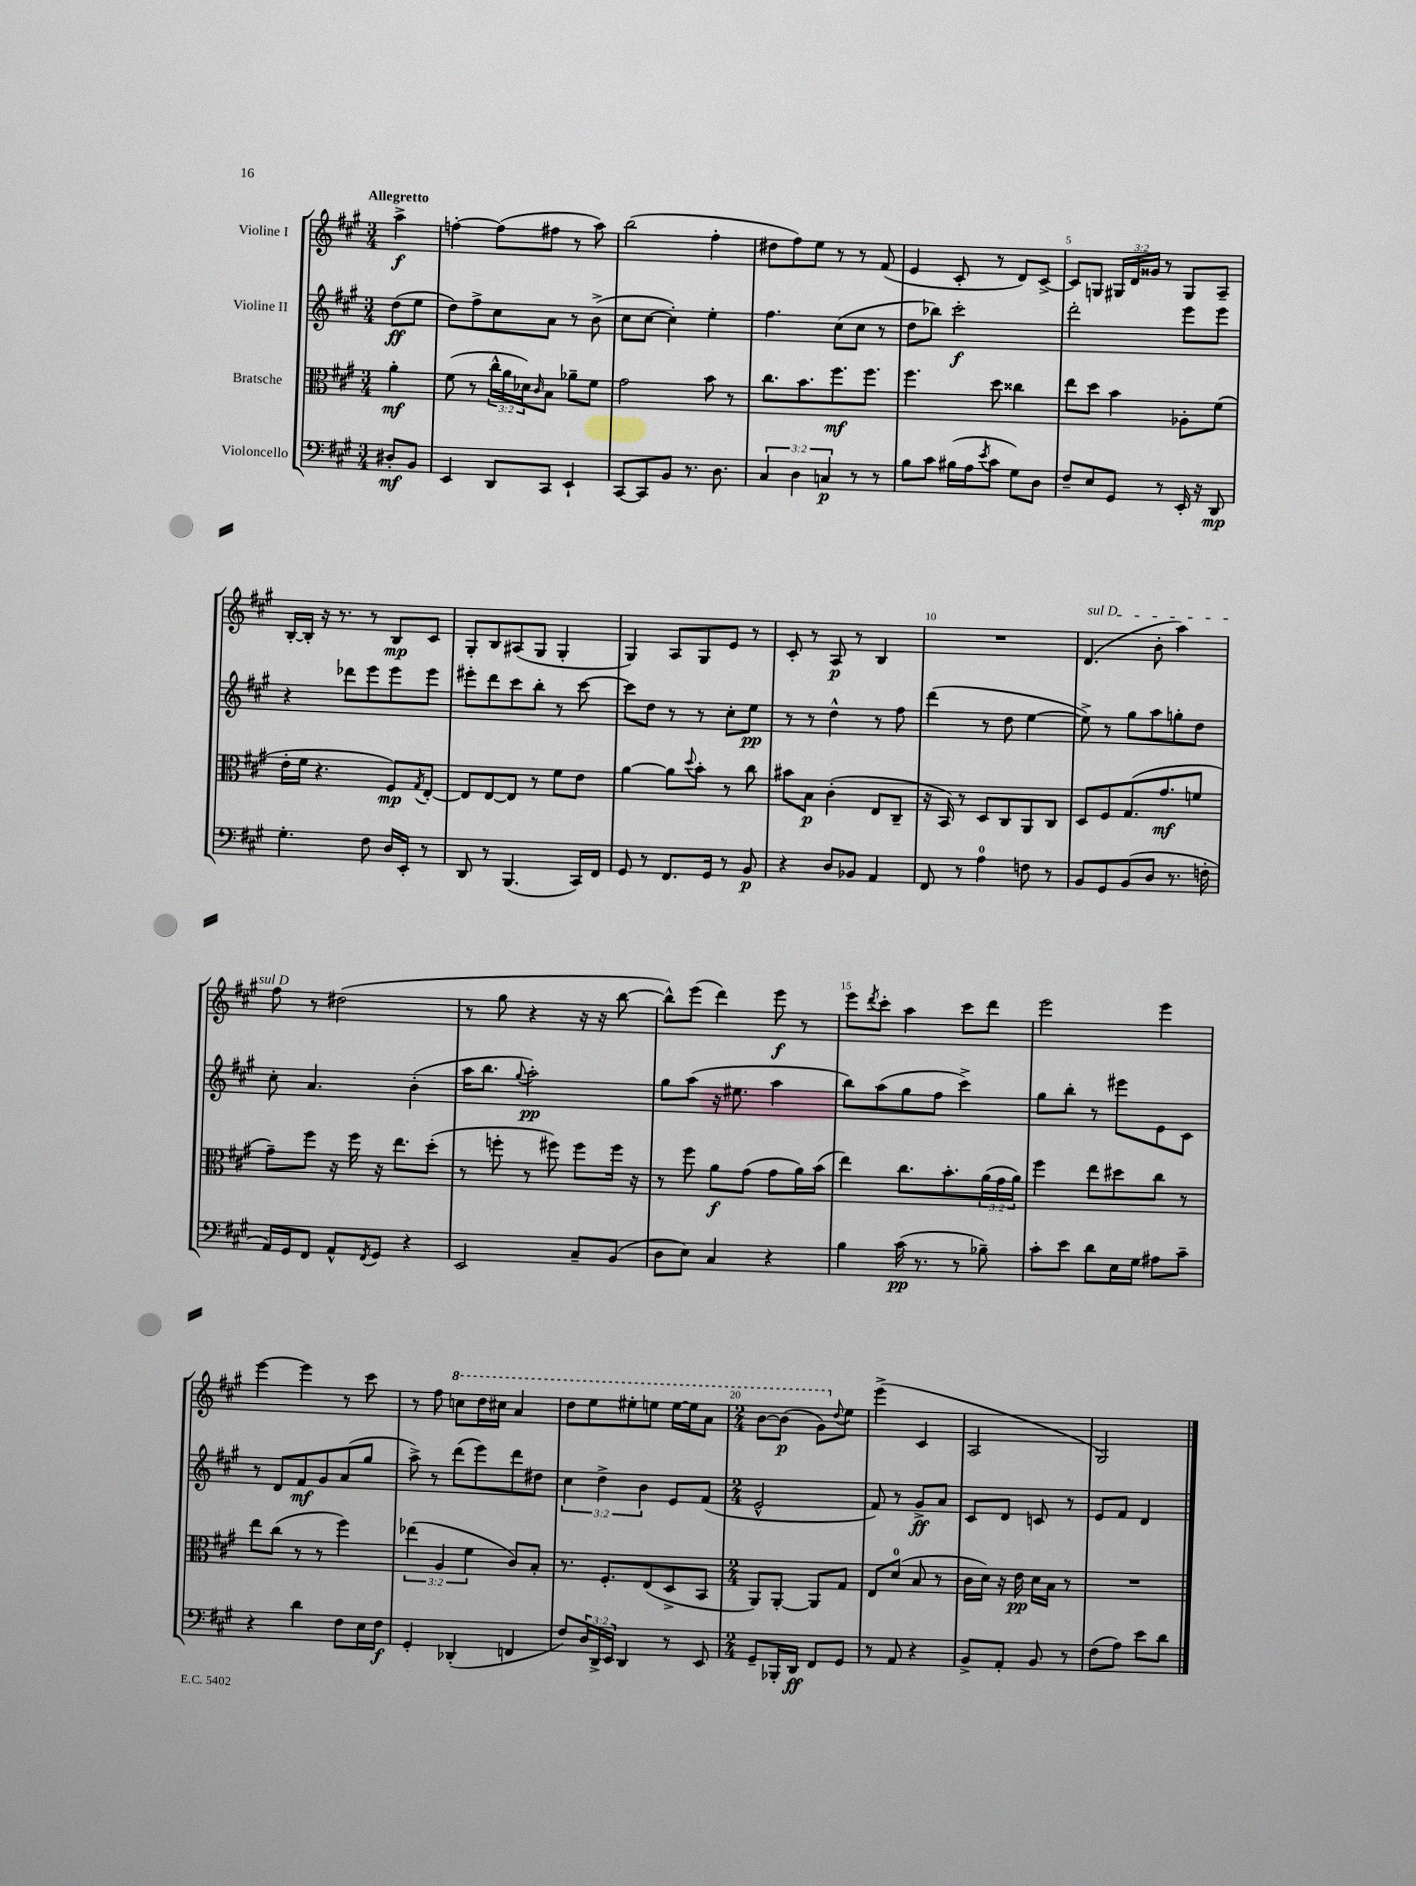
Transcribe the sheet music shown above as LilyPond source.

<<
\new StaffGroup <<
\new Staff = "s0" \with { instrumentName = "Violine I" } {
    \clef treble \key a \major \numericTimeSignature \time 3/4 \override Staff.TupletNumber.text = #tuplet-number::calc-fraction-text \partial 4 \tempo "Allegretto"
    a''4->\f |
    f''4~-. f''8( fis''8 r8 a''8) |
    b''2( fis''4-. |
    dis''8 fis''8) e''8 r8 r8 fis'8( |
    e'4 cis'8-. r8 d'8) cis'8~-> |
    cis'8 g8 \tuplet 3/2 { gis16 d'16 gisis'16 } r8 gis8 a8-- |
    b16~-. b16-. r16 r8. r8 b8\mp cis'8 |
    gis8-. b8 ais8( gis8 gis4-. |
    gis4) a8 gis8 e'8 r8 |
    cis'8-. r8 a8\p r8 b4 |
    R2. |
    \once \override TextSpanner.bound-details.left.text = \markup { \italic "sul D" } d'4.\startTextSpan( b'8-. a''4) |
    fis''8\stopTextSpan r8 dis''2( |
    r8 gis''8 r4 r16 r16 b''8~ |
    b''8-^) e'''8( d'''4) e'''8\f r8 |
    e'''8 \acciaccatura { d'''8 } cis'''8-. a''4 cis'''8 d'''8 |
    e'''2 e'''4 |
    e'''4~ e'''4 r8 cis'''8 |
    r8 fis''8 \ottava #1 c'''8 d'''16 cis'''16 a''4 |
    d'''8 e'''8 eis'''8-. e'''8 e'''16~ e'''16 a''8 |
    \numericTimeSignature \time 2/4 b''8~ b''8\p( gis''8) \ottava #0 \appoggiatura { d''8 } e''8 |
    e'''4->( cis'4 |
    a2 |
    gis2) \bar "|." |
}
\new Staff = "s1" \with { instrumentName = "Violine II" } {
    \clef treble \key a \major \numericTimeSignature \time 3/4 \override Staff.TupletNumber.text = #tuplet-number::calc-fraction-text \partial 4
    d''8\ff( e''8 |
    d''8) fis''8-> cis''8 a'8 r8 b'8->( |
    cis''8 cis''8~ cis''4-.) e''4-. |
    fis''4. cis''8( cis''8 r8 |
    d''8 bes''8) cis'''2-.\f |
    d'''2-. e'''8 e'''8 |
    r4 des'''8 e'''8 e'''8 e'''8 |
    eis'''8-. d'''8 cis'''8 b''8-. r8 cis'''8~ |
    cis'''8 d''8 r8 r8 cis''8-. e''8\pp |
    r8 r8 d''4-^ r8 fis''8 |
    d'''4( r8 d''8 e''4~ |
    e''8->) r8 gis''8 a''8 g''8-. d''8 |
    cis''8-. a'4. b'4-.( |
    a''16 b''8. \appoggiatura { gis''8 } a''2-.\pp) |
    gis''8 a''8( r16 eis''8. a''4 |
    b''8) a''8( gis''8 fis''8 cis'''4->) |
    gis''8 b''8-. r8 eis'''8 e'8 cis'8 |
    r8 d'8 fis'8\mf gis'8 a'8( gis''8 |
    a''8->) r8 d'''8( e'''8) d'''8 dis''8 |
    \tuplet 3/2 { cis''4 d''4-> b'4 } e'8 fis'8( |
    \numericTimeSignature \time 2/4 e'2-^ |
    fis'8) r8 gis'8->\ff a'8 |
    cis'8 d'8 c'8 r8 |
    e'8 fis'8 d'4 \bar "|." |
}
\new Staff = "s2" \with { instrumentName = "Bratsche" } {
    \clef alto \key a \major \numericTimeSignature \time 3/4 \override Staff.TupletNumber.text = #tuplet-number::calc-fraction-text \partial 4
    a'4-.\mf |
    fis'8( r8 \tuplet 3/2 { cis''16-^ a'16 des'16) } \grace { cis'16 } b8 aes'8-- fis'8 |
    gis'2 b'8 r8 |
    cis''8. b'8. fis''8.\mf fis''8. |
    fis''4. d''8 cisis''4 |
    e''8 d''8 b'4 aes8-. fis'8( |
    e'16-. fis'16 r4. fis8\mp) \acciaccatura { gis8 } e8~-. |
    e8 e8~ e8 r8 fis'8 e'8 |
    a'4~ a'8 \appoggiatura { d''8 } b'8-. r8 cis''8 |
    bis'8 b8\p cis'4-.( e8 cis8-- |
    r16 b,16) r8 d8 cis8 a,8 cis8 |
    d8 fis8 gis8.( gis'8.\mf f'8 |
    gis'8--) fis''8 r16 fis''16 r16 e''8. d''8-.( |
    r8 f''8-. r8 fis''8) fis''8 fis''16 r16 |
    r8 fis''8 a'8\f gis'8( gis'8 a'16) b'16( |
    e''4) cis''8. b'8.-. \tuplet 3/2 { a'16( gis'16 a'16) } |
    fis''4 e''8 dis''8 cis''8 r8 |
    e''8 cis''8( r8 r8 fis''4) |
    \tuplet 3/2 { ees''4( a4 fis'4 } cis'8) b8-. |
    r8. fis8.-. e8( d8-> b,8 |
    \numericTimeSignature \time 2/4 a,8) a,8~-. a,8 gis8 |
    e8 d'8-0( b8 r8 |
    cis'16 d'16) r16 e'16\pp d'16 b16 r8 |
    R2 \bar "|." |
}
\new Staff = "s3" \with { instrumentName = "Violoncello" } {
    \clef bass \key a \major \numericTimeSignature \time 3/4 \override Staff.TupletNumber.text = #tuplet-number::calc-fraction-text \partial 4
    dis8-.\mf b,8 |
    e,4 d,8 cis,8 e,4-! |
    cis,8~ cis,8 b,8 r8. d8. |
    \tuplet 3/2 { cis4 d4 c4\p } r8 r8 |
    b8 cis'8 bis16( a16 \acciaccatura { e'8 } cis'8 gis8) d8 |
    fis8-- e8 gis,8 r8 e,16-. r16 d,8\mp |
    gis4.-. fis8 d16 e,16-. r8 |
    d,8 r8 b,,4.( cis,16) fis,16 |
    gis,8 r8 fis,8. gis,16 r8 b,8\p |
    r4 d8 bes,8 a,4 |
    fis,8 r8 a4-0 f8 r8 |
    b,8 gis,8 b,8( d8 r8. f16-. |
    a,16) gis,16 fis,8 a,8-^ \acciaccatura { fis,8 } gis,8 r4 |
    e,2 cis8-- b,8( |
    d8 e8) cis4 r4 |
    b4 cis'16\pp( r8. r8 bes8--) |
    cis'8-. e'8 d'8 e16 gis16 ais8 cis'8-- |
    r4 d'4 fis8 e16 fis16\f |
    gis,4-. des,4-.( f,4 |
    fis8) \tuplet 3/2 { d16 d,16-> e,16 } d,4 r8 e,8 |
    \numericTimeSignature \time 2/4 gis,8-- bes,,16-. d,16\ff fis,8 gis,8 |
    r8 a,8 r4 |
    b,8-> a,8-. b,8 r8 |
    fis8( a8) e'8 d'8 \bar "|." |
}
>>
>>
\layout { \context { \Score \override BarNumber.break-visibility = ##(#f #t #t) barNumberVisibility = #(every-nth-bar-number-visible 5) } }
